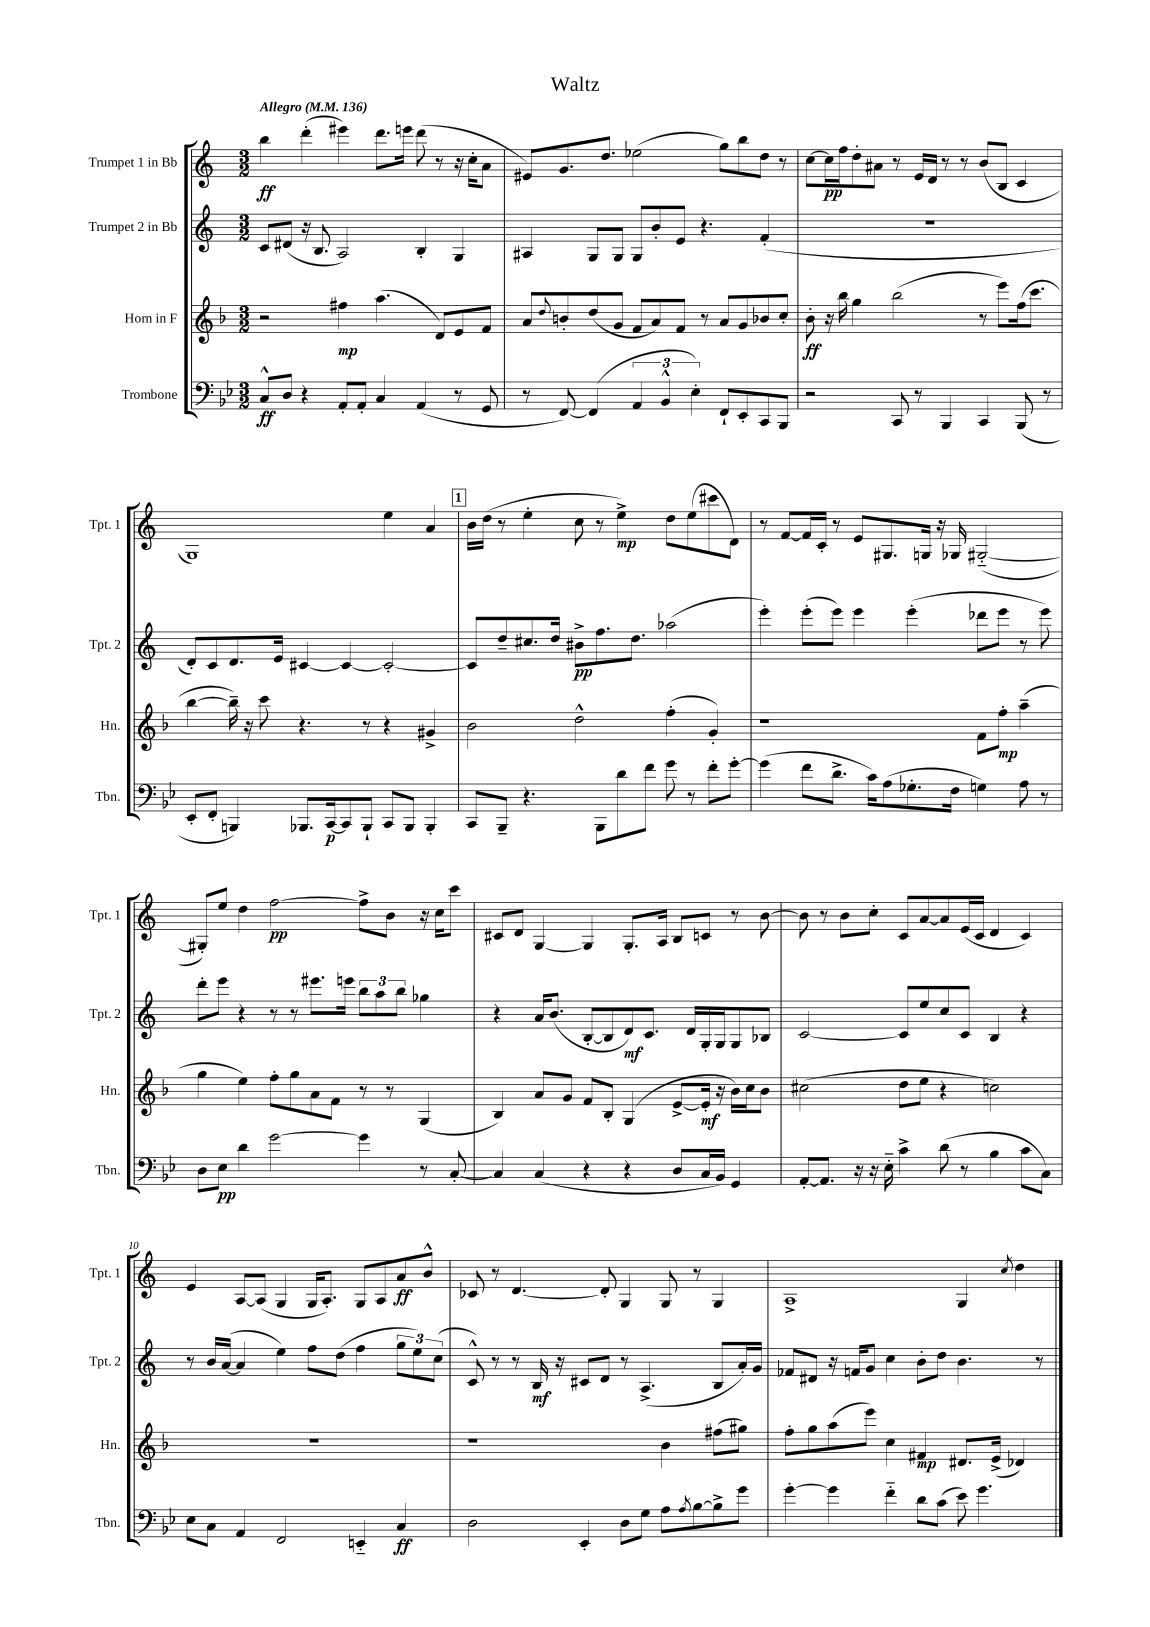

**kern	**kern	**kern	**kern
*staff4	*staff3	*staff2	*staff1
*clefF4	*clefG2	*clefG2	*clefG2
*k[b-e-]	*k[b-]	*k[]	*k[]
*M3/2	*M3/2	*M3/2	*M3/2
*MM136	*MM136	*MM136	*MM136
8C^^/L	2r	8c/L	4bb\
8D/J	.	(8d#/J	.
4r	.	16r	(4ddd'\
.	.	8.B/	.
8AA'/L	4ff#\	2A/)	4eee#\)
8AA'/J	.	.	.
4C/	(4.aa\	.	8.ddd\L
.	.	.	16eee\Jk
(4AA/	.	4B'/	(8ddd\
.	8d/L)	.	8r
8r	8e/	4G/	16r
.	.	.	16cc'\LK
8GG/	8f/J	.	8a\J
=	=	=	=
8r	8a/L	4A#/	8e#/L)
.	8qqdd/	.	.
[8FF/)	8b'/	.	8.g/
(4FF/]	(8dd/	8G/L	.
.	.	.	8.dd/J
.	8g/J	8G/J	.
6AA/	8f/L	8G/L	(2ee-\
.	8a/)	8b'/	.
6BB-^^/	.	.	.
.	8f/J	8e/J	.
6E-'\)	.	.	.
.	8r	4.r	.
8FF`/L	8a/L	.	8gg\L)
8EE-'/	8g/	.	8bb\
8CC/	8b-/	(4f'/	8dd\J
8BBB-/J	8cc'/J	.	8r
=	=	=	=
2r	8b-'\	1.r	[8cc\L
.	16r	.	16cc\]L
.	16bb-\	.	16ff\J
.	4gg\	.	8dd'\
.	.	.	8a#\J
8CC/	(2bb-\	.	8r
8r	.	.	16e/LL
.	.	.	16d/JJ
4BBB-/	.	.	8r
.	.	.	8r
4CC/	8r	.	(8b/L
.	8eee\L)	.	8B/J
(8BBB-/	(16ff\k	.	4c/
.	8.ccc\J	.	.
8r	.	.	.
=	=	=	=
8EE-'/L	[4bb-\	8d'/L)	1G)
8FF'/J	.	8c/	.
4BBB/)	16bb-~\])	8.d/	.
.	16r	.	.
.	8ccc\	.	.
.	.	16e/Jk	.
8.BBB-/L	4.r	[4c#/	.
[16CC/k	.	.	.
8CC/]	.	4c#/_	.
8BBB-`/J	8r	.	.
8CC/L	4r	2c#'/_	4ee\
8BBB-/J	.	.	.
4BBB-'/	4g#^/	.	4a/
=	=	=	=
8CC/L	2b-\	8c#/]L	16b\LL
.	.	.	(16dd\JJ
8BBB-~/J	.	8dd~/	8r
4.r	.	8.cc#/	4ee'\
.	.	16dd/Jk	.
.	2dd^^\	8b#^\L	8cc\
8BBB-\L	.	8.ff\	8r
8d\	.	.	4ee^\)
.	.	8.dd\J	.
8f\J	.	.	.
8g\	(4ff'\	(2aa-\	8dd\L
8r	.	.	(8ee\
8f'\L	4g'/)	.	8ccc#\
[8g'\J	.	.	8d\J)
=	=	=	=
(4g\]	1r	4eee'\)	8r
.	.	.	[8f/L
8f\L	.	(8eee'\L	16f/]L
.	.	.	16c'/JJ
8.d^\J	.	8eee\J)	8r
.	.	4eee\	8e/L
16c\LK)	.	.	.
(8A\	.	.	8.G#/
8.G-'\	.	(4eee'\	.
.	.	.	16G/Jk
.	.	.	16r
16F\Jk	.	.	16G-/
4G\)	8f\L	8ddd-\L	([2G#'~/
.	8ff'\J	8eee\J	.
8A\	(4aa~\	8r	.
8r	.	8eee\)	.
=	=	=	=
8D\L	4gg\	8ddd'\L	8G#'/]L)
8E-\J	.	8eee\J	8ee/J
4d\	4ee\)	4r	4dd\
[2g\	8ff'\L	8r	[2ff\
.	8gg\	8r	.
.	8a\	8.eee#\L	.
.	8f\J	.	.
.	.	16eee\Jk	.
4g\]	8r	12bb\L	8ff^\]L
.	.	12aa\	.
.	8r	.	8b\J
.	.	12bb\J	.
8r	(4G/	4gg-\	16r
.	.	.	16cc\LK
[8C'/	.	.	8ccc\J
=	=	=	=
4C/]	4B-/)	4r	8c#/L
.	.	.	8d/J
(4C/	8a/L	16a/LK	[4G/
.	.	(8.b/J	.
.	8g/J	.	.
4r	8f/L	[8B'/L	4G/]
.	8B-'/J	8B/]	.
4r	(4G/	8d/)	8.G'/L
.	.	8.c/J	.
.	.	.	16A/Jk
8D/L	[8e^/L	.	8B/L
.	.	16d/LL	.
16C/L	16e'/]Jk	16G'/	8c/J
16BB-/JJ)	16r	16G/J	.
4GG/	16b-\LL)	8G/	8r
.	16cc\J	.	.
.	8b-\J	8B-/J	[8b\
=	=	=	=
[8AA'/L	(2cc#\	[2c/	8b\]
8.AA/]J	.	.	8r
.	.	.	8b\L
16r	.	.	.
16r	.	.	8cc'\J
16E-'~\	.	.	.
4c^\	8dd\L	8c/]L	8c/L
.	8ee\J	8ee/	[8a/
(8d\	4r	8cc/	8a/]
8r	.	8c/J	(16e/L
.	.	.	16c/JJ
4B-\	2cc\)	4B/	4d/
8c\L	.	4r	4c/)
8C\J)	.	.	.
=	=	=	=
8E-\L	1.r	8r	4e/
8C\J	.	16b/LL	.
.	.	([16a/JJ	.
4AA/	.	4a/]	[8A/L
.	.	.	(8A/]J
2FF/	.	4ee\)	4G/
.	.	8ff\L	16G/LK
.	.	.	8.A'/J)
.	.	(8dd\J	.
4EE'~/	.	4ff\	8G/L
.	.	.	8A/
4C/	.	12gg\L	8a/
.	.	12ee\)	.
.	.	.	8b^^/J
.	.	(12cc\J	.
=	=	=	=
2D\	1r	8c^^/)	8c-/
.	.	8r	8r
.	.	8r	[4.d/
.	.	16B/	.
.	.	16r	.
4EE-'/	.	8c#/L	.
.	.	8d/J	8d'/]
8D\L	.	8r	4G/
8G\J	.	(4.A^/	.
8A\L	4b-\	.	8G/
8qA/	.	.	.
[8B-\	.	.	8r
8B-^\]	(8ff#\L	8B/L	4G/
8g\J	8gg#\J)	16a'/L)	.
.	.	16g/JJ	.
=	=	=	=
[4g'\	8ff'\L	8f-/L	1A^
.	8gg\	8d#/J	.
4g\]	(8aa\	16r	.
.	.	16f/LK	.
.	8eee\J)	8g/J	.
4f'~\	4cc\	4cc\	.
8d\L	4f#/	8b'\L	.
(8c\J	.	8dd\J	.
8e-\)	8.d#/L	4.b\	4G/
4.g\	.	.	.
.	(16e^/Jk	.	.
.	.	.	8qcc/
.	4d-/)	.	4dd\
.	.	8r	.
==	==	==	==
*-	*-	*-	*-
